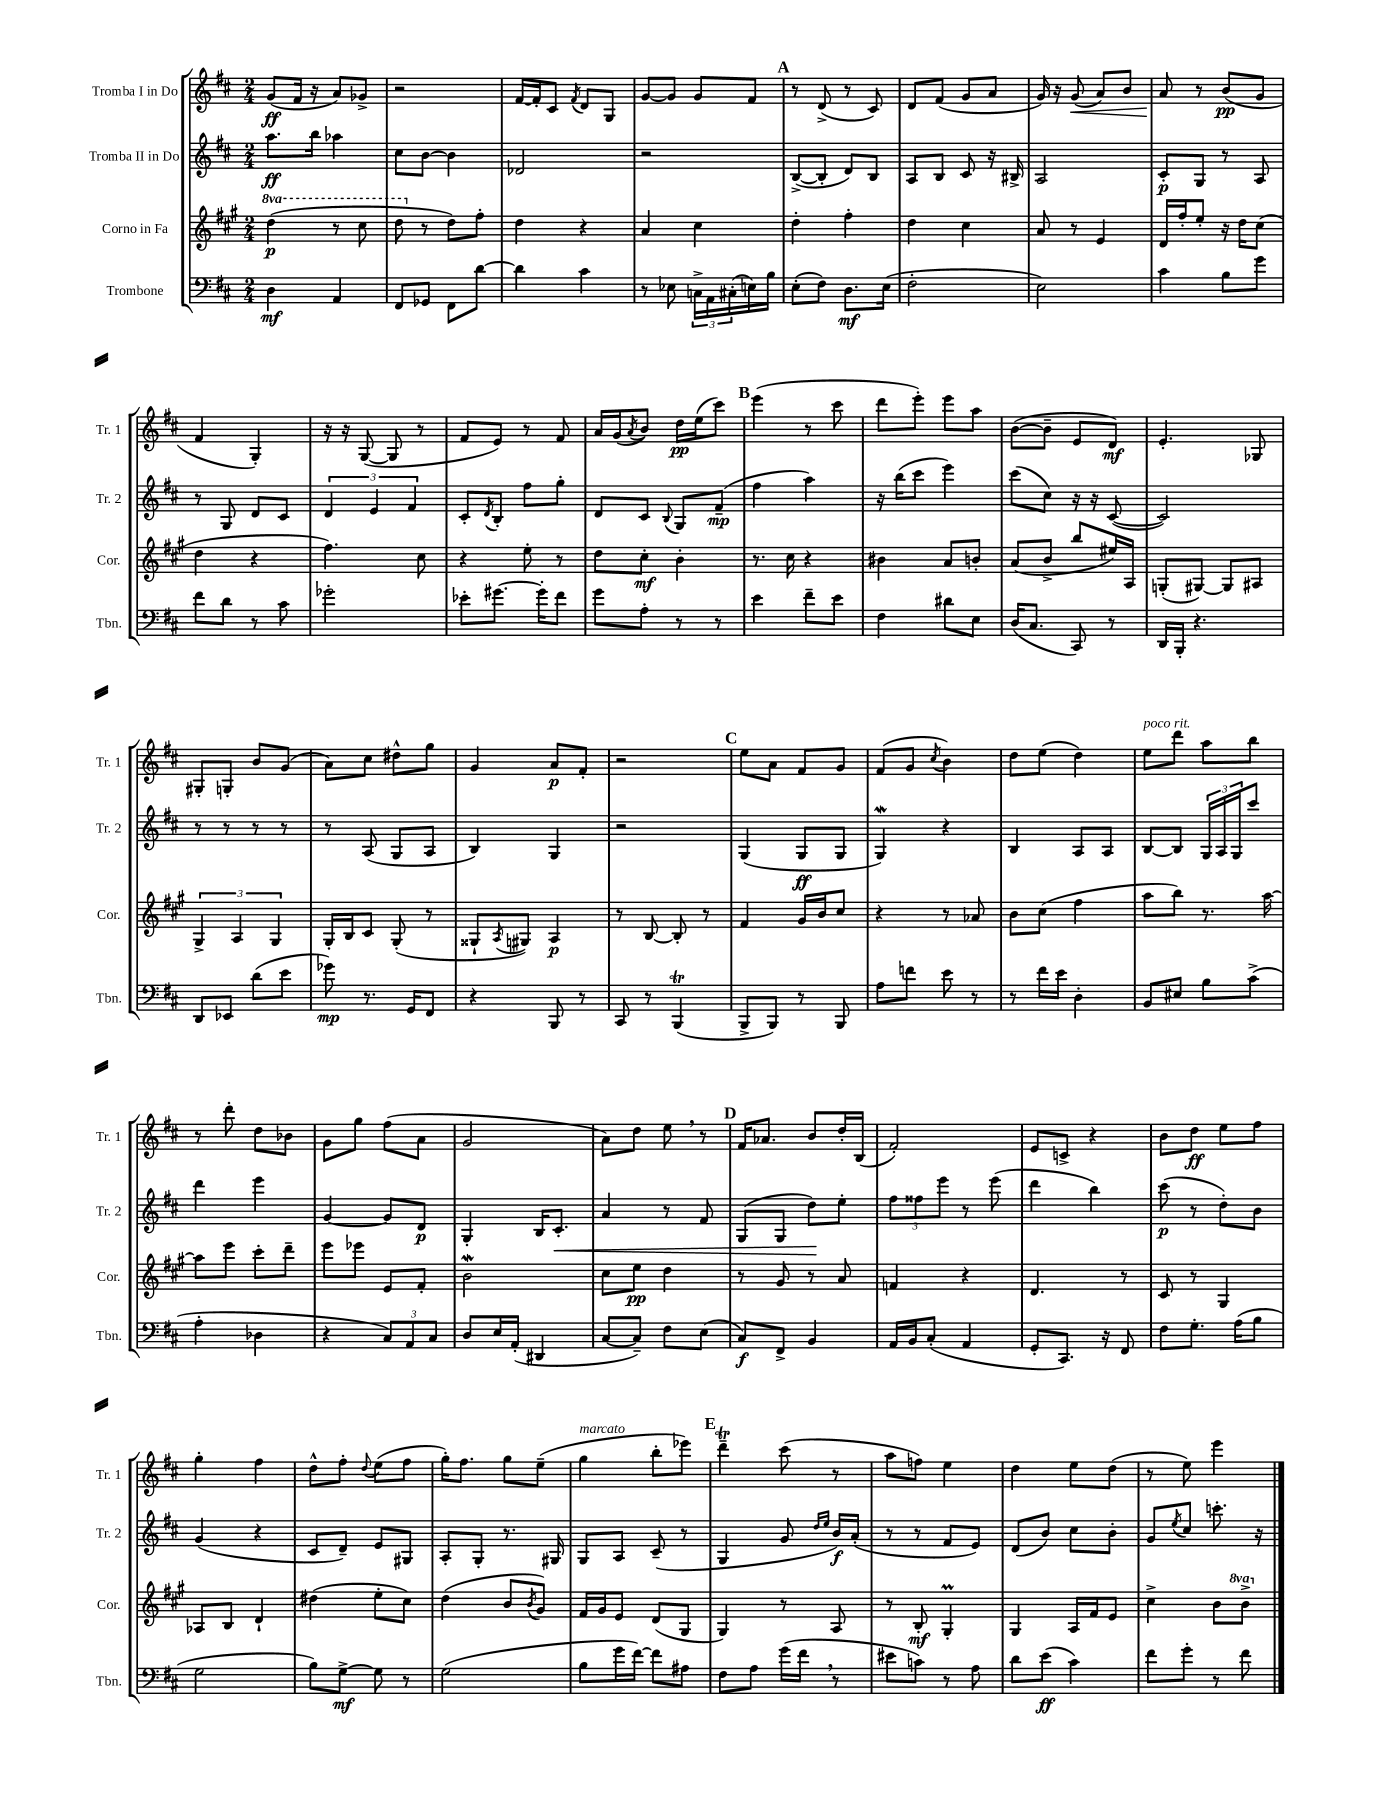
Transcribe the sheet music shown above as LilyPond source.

<<
\new StaffGroup <<
\new Staff = "s0" \with { instrumentName = "Tromba I in Do" shortInstrumentName = "Tr. 1" } {
    \clef treble \key d \major \numericTimeSignature \time 2/4
    g'8\ff( fis'16 r16 a'8) ges'8-> |
    r2 |
    fis'16~ fis'16-. cis'8 \acciaccatura { fis'8 } d'8 g8 |
    g'8~ g'8 g'8 fis'8 |
    \mark \markup { \bold "A" } r8 d'8->( r8 cis'8) |
    d'8 fis'8( g'8 a'8 |
    g'16) r16 g'8\<( a'8) b'8 |
    a'8\! r8 b'8\pp( g'8 |
    fis'4 g4-.) |
    r16 r16 g8~( g8 r8 |
    fis'8 e'8) r8 fis'8 |
    a'16 g'16( \acciaccatura { a'8 } b'8) d''16\pp e''16( cis'''8) |
    \mark \markup { \bold "B" } e'''4( r8 cis'''8 |
    d'''8 e'''8-.) e'''8 a''8 |
    b'8~( b'8-- e'8 d'8\mf) |
    e'4.-. ges8 |
    gis8-. g8-. b'8 g'8( |
    a'8) cis''8 dis''8-^ g''8 |
    g'4 a'8\p fis'8-. |
    r2 |
    \mark \markup { \bold "C" } e''8 a'8 fis'8 g'8 |
    fis'8( g'8 \acciaccatura { cis''8 } b'4) |
    d''8 e''8( d''4) |
    e''8^\markup { \italic "poco rit." } d'''8 a''8 b''8 |
    r8 d'''8-. d''8 bes'8 |
    g'8 g''8 fis''8( a'8 |
    g'2 |
    a'8) d''8 e''8 \breathe r8 |
    \mark \markup { \bold "D" } fis'16 aes'8. b'8 d''16-. b16( |
    fis'2-.) |
    e'8 c'8-> r4 |
    b'8 d''8\ff e''8 fis''8 |
    g''4-. fis''4 |
    d''8-^ fis''8-. \appoggiatura { d''8 } e''8( fis''8 |
    g''16-.) fis''8. g''8 e''8--( |
    g''4^\markup { \italic "marcato" } b''8-. ees'''8) |
    \mark \markup { \bold "E" } d'''4--\trill cis'''8( r8 |
    a''8 f''8) e''4 |
    d''4 e''8 d''8( |
    r8 e''8) e'''4 \bar "|." |
}
\new Staff = "s1" \with { instrumentName = "Tromba II in Do" shortInstrumentName = "Tr. 2" } {
    \clef treble \key d \major \numericTimeSignature \time 2/4
    a''8.\ff b''16 aes''4 |
    cis''8 b'8~ b'4 |
    des'2 |
    r2 |
    \mark \markup { \bold "A" } b8~->( b8-. d'8) b8 |
    a8 b8 cis'8 r16 bis16-> |
    a2 |
    cis'8-.\p g8 r8 a8 |
    r8 g8 d'8 cis'8 |
    \tuplet 3/2 { d'4 e'4 fis'4 } |
    cis'8-. \acciaccatura { d'8 } b8-. fis''8 g''8-. |
    d'8 cis'8 \appoggiatura { b8 } g8 fis'8--\mp( |
    \mark \markup { \bold "B" } fis''4 a''4) |
    r16 b''16( cis'''8 e'''4) |
    cis'''8( cis''8) r16 r16 cis'8~( |
    cis'2) |
    r8 r8 r8 r8 |
    r8 a8( g8 a8 |
    b4) g4 |
    r2 |
    \mark \markup { \bold "C" } g4( g8\ff g8 |
    g4\mordent) r4 |
    b4 a8 a8 |
    b8~ b8 \tuplet 3/2 { g16 a16 g16 } cis'''8 |
    d'''4 e'''4 |
    g'4~ g'8 d'8\p |
    g4-. b16 cis'8.-.\< |
    a'4 r8 fis'8 |
    \mark \markup { \bold "D" } g8( g8 d''8\!) e''8-. |
    \tuplet 3/2 { fis''8 fisis''8 e'''8 } r8 e'''8( |
    d'''4 b''4) |
    cis'''8\p( r8 d''8-.) b'8 |
    g'4( r4 |
    cis'8 d'8--) e'8 gis8 |
    a8-. g8-. r8. gis16 |
    g8 a8 cis'8--( r8 |
    \mark \markup { \bold "E" } g4 g'8 \grace { d''16 e''16 } b'16\f) a'16-.( |
    r8 r8 fis'8 e'8) |
    d'8( b'8) cis''8 b'8-. |
    g'8 \acciaccatura { e''8 } cis''8 c'''8.-. r16 \bar "|." |
}
\new Staff = "s2" \with { instrumentName = "Corno in Fa" shortInstrumentName = "Cor." } {
    \clef treble \key a \major \numericTimeSignature \time 2/4 \set Staff.ottavationMarkups = #ottavation-simple-ordinals
    \ottava #1 d'''4\p( r8 cis'''8 |
    d'''8 \ottava #0 r8 d''8) fis''8-. |
    d''4 r4 |
    a'4 cis''4 |
    \mark \markup { \bold "A" } d''4-. fis''4-. |
    d''4 cis''4 |
    a'8 r8 e'4 |
    d'16 fis''16-. e''8-. r16 d''16 cis''8( |
    d''4 r4 |
    fis''4.) cis''8 |
    r4 e''8-. r8 |
    d''8 cis''8-.\mf b'4-. |
    \mark \markup { \bold "B" } r8. cis''16 r4 |
    bis'4 a'8 b'8-. |
    a'8( b'8-> b''8 eis''16) a16 |
    g8-.( gis8~) gis8 ais8 |
    \tuplet 3/2 { gis4-> a4 gis4 } |
    gis16-. b16 cis'8 gis8-.( r8 |
    gisis8-! \acciaccatura { a8 } gis8) a4\p |
    r8 b8~ b8-. r8 |
    \mark \markup { \bold "C" } fis'4 gis'16 b'16 cis''8 |
    r4 r8 aes'8 |
    b'8 cis''8( fis''4 |
    a''8 b''8) r8. a''16~ |
    a''8 e'''8 cis'''8-. d'''8-- |
    e'''8 ees'''8 e'8 fis'8-. |
    b'2\mordent |
    cis''8 e''8\pp d''4 |
    \mark \markup { \bold "D" } r8 gis'8 r8 a'8 |
    f'4 r4 |
    d'4. r8 |
    cis'8 r8 gis4 |
    aes8 b8 d'4-! |
    dis''4( e''8-. cis''8) |
    d''4( b'8 \acciaccatura { b'8 } gis'8) |
    fis'16 gis'16 e'8 d'8( gis8 |
    \mark \markup { \bold "E" } gis4) r8 a8 |
    r8 b8-.\mf gis4-.\prall |
    gis4 a16 fis'16 e'8 |
    cis''4-> b'8 \ottava #1 b''8-> \ottava #0 \bar "|." |
}
\new Staff = "s3" \with { instrumentName = "Trombone" shortInstrumentName = "Tbn." } {
    \clef bass \key d \major \numericTimeSignature \time 2/4
    d4\mf a,4 |
    fis,8 ges,8 fis,8 d'8~ |
    d'4 cis'4 |
    r8 ees8 \tuplet 3/2 { c16-> a,16 cis16-.( } e16) b16 |
    \mark \markup { \bold "A" } e8-.( fis8) d8.\mf e16( |
    fis2-. |
    e2) |
    cis'4 b8 g'8 |
    fis'8 d'8 r8 cis'8 |
    ges'2-. |
    ees'8-. gis'8.~ gis'16-. fis'8 |
    g'8 a8-. r8 r8 |
    \mark \markup { \bold "B" } e'4 fis'8-- e'8 |
    fis4 dis'8 e8 |
    d16( cis8. cis,8) r8 |
    d,16 b,,16-. r4. |
    d,8 ees,8 d'8( e'8 |
    ges'8\mp) r8. g,16 fis,8 |
    r4 b,,8 r8 |
    cis,8 r8 b,,4\trill( |
    \mark \markup { \bold "C" } b,,8-> b,,8) r8 b,,8 |
    a8 f'8 e'8 r8 |
    r8 fis'16 e'16 d4-. |
    b,8 eis8 b8 cis'8->( |
    a4-. des4 |
    r4 \tuplet 3/2 { cis8) a,8 cis8 } |
    d8 e16 a,16-.( dis,4 |
    cis8~ cis8--) fis8 e8( |
    \mark \markup { \bold "D" } cis8\f) fis,8-> b,4 |
    a,16 b,16 cis8-.( a,4 |
    g,8-. cis,8.) r16 fis,8 |
    fis8 g8.-. a16( b8 |
    g2 |
    b8) g8~->\mf g8 r8 |
    g2( |
    b8 g'16 fis'16~) fis'8 ais8 |
    \mark \markup { \bold "E" } fis8 a8 g'16( fis'16 \breathe r8 |
    eis'8 c'8) r8 a8 |
    d'8 e'8\ff( cis'4) |
    fis'8 g'8-. r8 fis'8 \bar "|." |
}
>>
>>
\layout { \context { \Score \remove "Bar_number_engraver" } }
